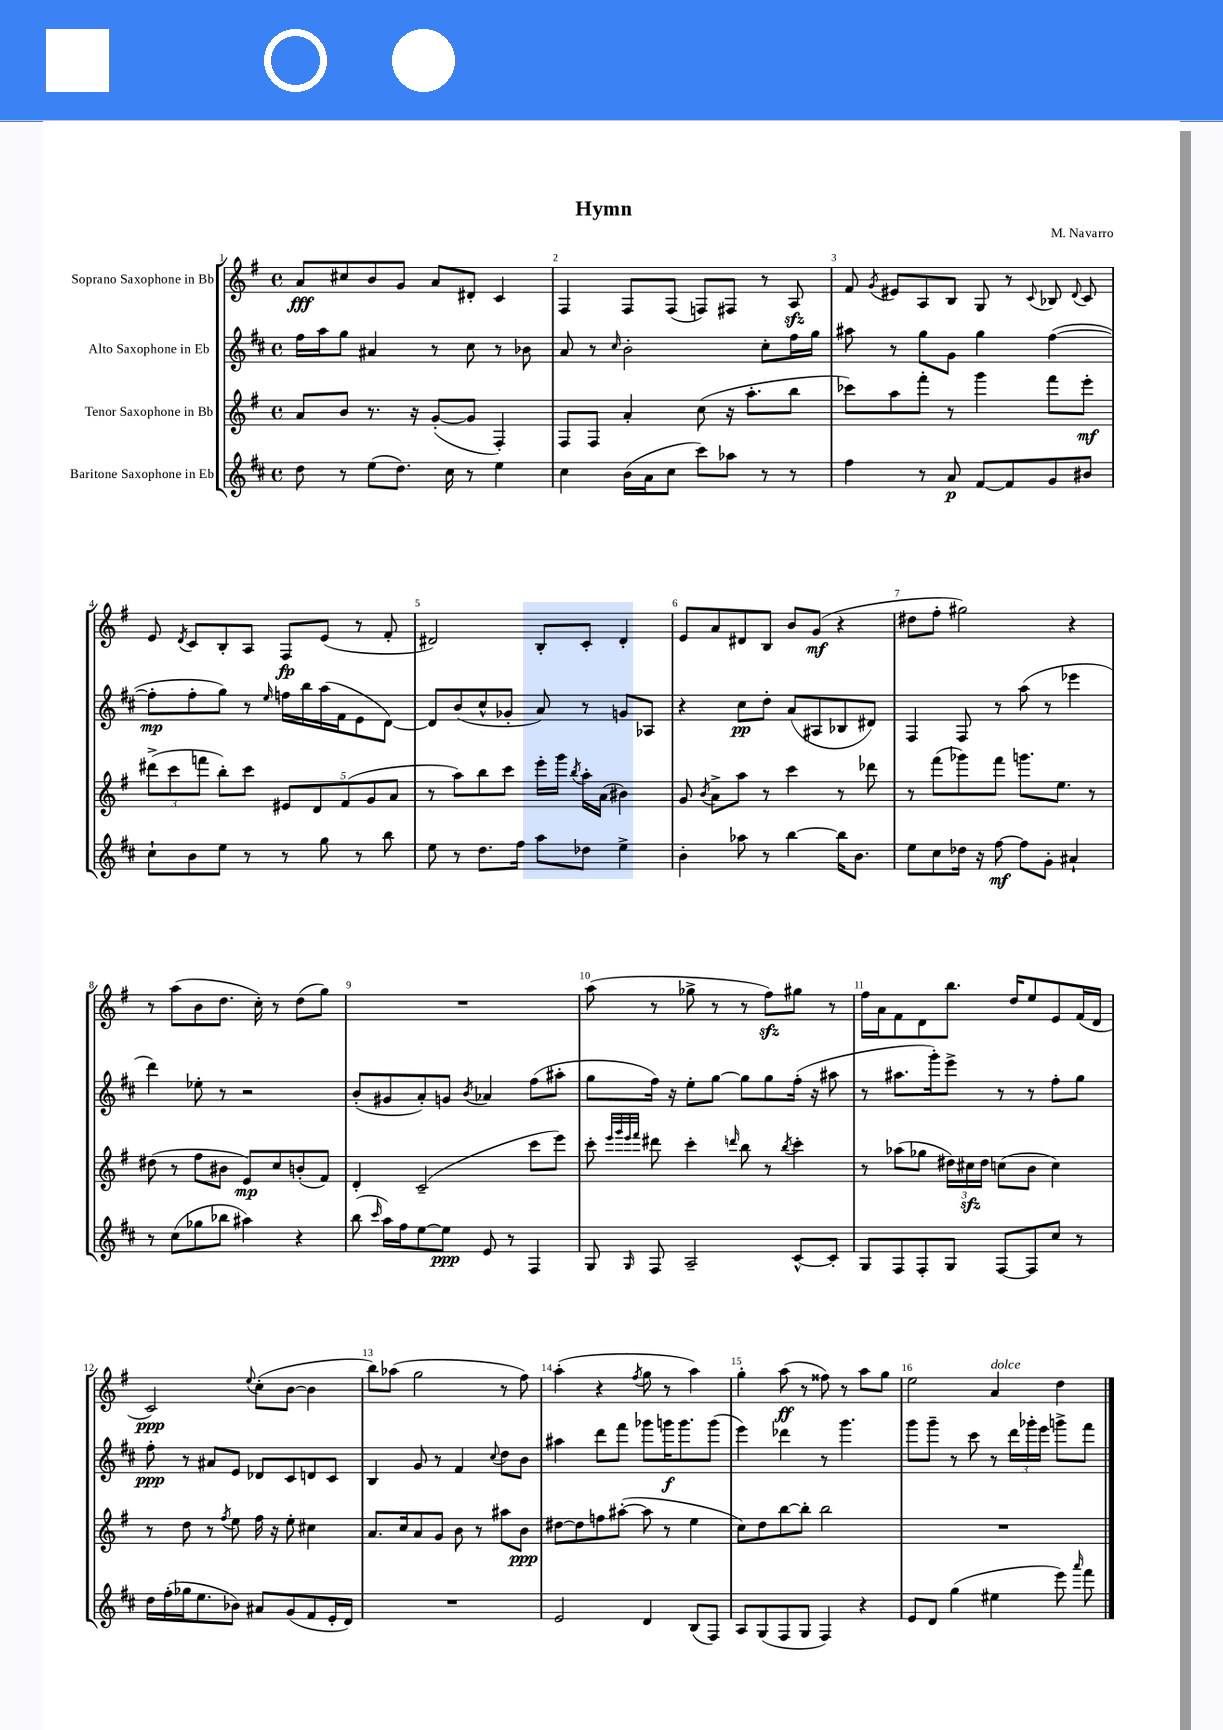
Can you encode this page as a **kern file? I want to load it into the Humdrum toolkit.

**kern	**dynam	**kern	**dynam	**kern	**dynam	**kern	**dynam
*part4	*part4	*part3	*part3	*part2	*part2	*part1	*part1
*staff4	*staff4	*staff3	*staff3	*staff2	*staff2	*staff1	*staff1
*I"Baritone Saxophone in Eb	*	*I"Tenor Saxophone in Bb	*	*I"Alto Saxophone in Eb	*	*I"Soprano Saxophone in Bb	*
*clefG2	*	*clefG2	*	*clefG2	*	*clefG2	*
*k[f#c#]	*	*k[f#]	*	*k[f#c#]	*	*k[f#]	*
*M4/4	*	*M4/4	*	*M4/4	*	*M4/4	*
*met(c)	*	*met(c)	*	*met(c)	*	*met(c)	*
=1	=1	=1	=1	=1	=1	=1	=1
8dd\	.	8a/L	.	16ff#\LL	.	8a/L	fff
.	.	.	.	16aa\J	.	.	.
8r	.	8b/J	.	8gg\J	.	8cc#X/	.
(8ee\L	.	8.r	.	4a#X/	.	8b/	.
8.dd\J)	.	.	.	.	.	8g/J	.
.	.	16r	.	.	.	.	.
.	.	([8g'/L	.	8r	.	8a/L	.
16cc#\	.	.	.	.	.	.	.
8r	.	8g/J]	.	8cc#\	.	8d#X'/J	.
4ee\	.	4F#'/)	.	8r	.	4c/	.
.	.	.	.	8b-X\	.	.	.
=2	=2	=2	=2	=2	=2	=2	=2
4cc#\	.	8F#/L	.	8a/	.	4F#/	.
.	.	8F#/J	.	8r	.	.	.
.	.	.	.	16qqcc#/	.	.	.
(16b\LL	.	4a'/	.	2b'\	.	8F#/L	.
16a\J	.	.	.	.	.	.	.
8cc#\J	.	.	.	.	.	(8F#/J	.
8ccc#\L)	.	(8cc\	.	.	.	8Fn/L)	.
8aa-X\J	.	16r	.	.	.	8F#X/J	.
.	.	8.aa'\L	.	.	.	.	.
8r	.	.	.	8cc#'\L	.	8r	.
8r	.	8bb\J	.	16ff#\L	.	8Azz/	.
.	.	.	.	16gg\JJ	.	.	.
=3	=3	=3	=3	=3	=3	=3	=3
4ff#\	.	8ccc-X\L)	.	8aa#X\	.	8f#/	.
.	.	.	.	.	.	8qg/	.
.	.	8aa\	.	8r	.	8e#X/L	.
8r	.	8fff#'\J	.	8gg\L	.	8A/	.
8a/	p	8r	.	8g\J	.	8B/J	.
[8f#/L	.	4ggg\	.	4gg\	.	8G/	.
8f#/]	.	.	.	.	.	8r	.
.	.	.	.	.	.	8qqc/	.
8g/	.	8fff#\L	.	([4ff#\	.	8B-X/	.
.	.	.	.	.	.	8qqd/	.
8b#X/J	.	8eee'\J	mf	.	.	8c/	.
!!LO:LB:g=z
=4	=4	=4	=4	=4	=4	=4	=4
8cc#`\L	.	(12ddd#X^\L	.	8ff#'\L]	mp	8e/	.
.	.	12ccc\	.	.	.	.	.
.	.	.	.	.	.	8qd/	.
8b\	.	.	.	8ff#'\	.	8c/L	.
.	.	12fffn\J	.	.	.	.	.
8ee\J	.	8bb'\L)	.	8gg\J)	.	8B'/	.
8r	.	8ccc\J	.	8r	.	8A/J	.
.	.	.	.	16qqee/	.	.	.
8r	.	10e#X/L	.	16ffn\LL	.	8F#/L	fp
.	.	.	.	16bb\	.	.	.
.	.	10d/	.	.	.	.	.
8gg\	.	.	.	(16aa\	.	(8e/J	.
.	.	.	.	16f#\J	.	.	.
.	.	(10f#/	.	.	.	.	.
8r	.	.	.	8e\	.	8r	.
.	.	10g/	.	.	.	.	.
8bb\	.	.	.	[8d\J)	.	8f#'/	.
.	.	10a/J	.	.	.	.	.
=5	=5	=5	=5	=5	=5	=5	=5
8ee\	.	8r	.	8d/L]	.	2d#X/)	.
8r	.	8aa\L)	.	(8b/	.	.	.
8.dd\L	.	8bb\	.	8cc#^^/	.	.	.
.	.	8ccc\J	.	8g-X'/J	.	.	.
16ff#\Jk	.	.	.	.	.	.	.
8aa\L	.	16eee'\LL	.	8a/)	.	8B'/L	.
.	.	16ggg\JJ	.	.	.	.	.
.	.	8qbb/	.	.	.	.	.
8dd-X\J	.	16aa'\LL	.	8r	.	8c'/J	.
.	.	(16a\JJ	.	.	.	.	.
4ee^\	.	4b#X\)	.	8gn/L	.	4d#'/	.
.	.	.	.	8A-X/J	.	.	.
=6	=6	=6	=6	=6	=6	=6	=6
4b'\	.	8g/	.	4r	.	8e/L	.
.	.	8qb/	.	.	.	.	.
.	.	8a^\L	.	.	.	8a/	.
8aa-X\	.	8aa\J	.	8cc#\L	pp	8d#X/	.
8r	.	8r	.	8dd'\J	.	8B/J	.
[4bb\	.	4ccc\	.	(8a/L	.	8b/L	.
.	.	.	.	8A#X/	.	(8g/J	mf
16bb\KL]	.	8r	.	8B-X/	.	4r	.
8.b\J	.	.	.	.	.	.	.
.	.	8ddd-X\	.	8d#X/J)	.	.	.
=7	=7	=7	=7	=7	=7	=7	=7
8ee\L	.	8r	.	4F#/	.	8dd#X\L	.
8cc#\	.	(8fff#\L	.	.	.	8ff#'\J	.
16dd-X\Jk	.	8ggg-X\)	.	8F#/	.	2gg#X\)	.
16r	.	.	.	.	.	.	.
[8ff#\	mf	8fff#\J	.	8r	.	.	.
8ff#\L]	.	8.gggn\L	.	(8aa\	.	.	.
8g'\J	.	.	.	8r	.	.	.
.	.	8.ee\J	.	.	.	.	.
4a#X`/	.	.	.	4eee-X\	.	4r	.
.	.	8r	.	.	.	.	.
!!LO:LB:g=z
=8	=8	=8	=8	=8	=8	=8	=8
8r	.	(8dd#X\	.	4ddd\)	.	8r	.
(8cc#\L	.	8r	.	.	.	(8aa\L	.
8gg-X\	.	8ff#\L	.	8ee-X'\	.	8b\	.
8bb-X\J	.	8b#X\J	.	8r	.	8.dd\J	.
4aa#X\)	.	8e/L)	mp	2r	.	.	.
.	.	.	.	.	.	16cc'\)	.
.	.	8cc/	.	.	.	8r	.
4r	.	(8bn'/	.	.	.	(8dd\L	.
.	.	8f#/J)	.	.	.	8gg\J)	.
=9	=9	=9	=9	=9	=9	=9	=9
(8bb\	.	4d'/	.	(8b'/L	.	1r	.
16qqccc#/	.	.	.	.	.	.	.
16aa\LL)	.	.	.	8g#X/	.	.	.
16ff#\J	.	.	.	.	.	.	.
[8ee\	.	(2c~/	.	8a'/)	.	.	.
8ee\J]	ppp	.	.	8gn/J	.	.	.
.	.	.	.	8qb/	.	.	.
8e/	.	.	.	4a-X/	.	.	.
8r	.	.	.	.	.	.	.
4F#/	.	8ccc\L	.	(8ff#\L	.	.	.
.	.	8eee\J)	.	8aa#X'\J	.	.	.
=10	=10	=10	=10	=10	=10	=10	=10
8G/	.	8ccc'\	.	8gg\L	.	(8aa\	.
.	.	32qqeee/LLL	.	.	.	.	.
.	.	32qqggg/	.	.	.	.	.
.	.	32qqeee/	.	.	.	.	.
16qqG/	.	32qqfff#/JJJ	.	.	.	.	.
8F#/	.	8ddd#X\	.	16ff#\Jk)	.	8r	.
.	.	.	.	16r	.	.	.
2A~/	.	4ccc'\	.	8ee'\L	.	8gg-X^\	.
.	.	.	.	[8gg\J	.	8r	.
.	.	16qqdddn/	.	.	.	.	.
.	.	8bb\	.	8gg\L]	.	8r	.
.	.	8r	.	8gg\	.	8ff#zz\L)	.
.	.	8qbb/	.	.	.	.	.
[8c#^^/L	.	4ccc'\	.	(16ff#'\Jk	.	8gg#X\J	.
.	.	.	.	16r	.	.	.
8c#'/J]	.	.	.	8aa#X\	.	8r	.
=11	=11	=11	=11	=11	=11	=11	=11
8G/L	.	8r	.	8r	.	16ff#\LL	.
.	.	.	.	.	.	16a\J	.
8F#/	.	(8aa-X\L	.	8.aa#X\L	.	8f#\	.
8F#'/	.	8gg-X\J	.	.	.	8d\	.
.	.	.	.	16ggg'\k)	.	.	.
8G/J	.	24dd#X\LL)	.	8eee^\J	.	8.bb\J	.
.	.	24cc#Xzz\	.	.	.	.	.
.	.	24dd#\JJ	.	.	.	.	.
[8F#/L	.	(8ccn\L	.	8r	.	.	.
.	.	.	.	.	.	16dd/KL	.
8F#/]	.	8b\J	.	8r	.	8ee/	.
8cc#/J	.	4cc\)	.	8ff#'\L	.	8e/	.
8r	.	.	.	8gg\J	.	(16f#/L	.
.	.	.	.	.	.	16d/JJ	.
!!LO:LB:g=z
=12	=12	=12	=12	=12	=12	=12	=12
16dd\LL	.	8r	.	8ff#'\	ppp	2c/)	ppp
(16ff#'\	.	.	.	.	.	.	.
16gg-X\J	.	8dd\	.	8r	.	.	.
8.ee\	.	.	.	.	.	.	.
.	.	8r	.	8a#X/L	.	.	.
.	.	8qff#/	.	.	.	.	.
8b-X\J)	.	8ee\	.	8e/J	.	.	.
.	.	.	.	.	.	8qqee/	.
8a#X/L	.	16ff#\	.	8d-X/L	.	(8cc'\L	.
.	.	16r	.	.	.	.	.
(8g/	.	8ee'\	.	8c#/	.	[8b\J	.
8f#/	.	4cc#X\	.	8dn/	.	4b\]	.
16e'/L	.	.	.	8c#/J	.	.	.
16d/JJ)	.	.	.	.	.	.	.
=13	=13	=13	=13	=13	=13	=13	=13
1r	.	8.a/L	.	4B/	.	8bb\L)	.
.	.	.	.	.	.	(8aa-X\J	.
.	.	16cc/k	.	.	.	.	.
.	.	8a/	.	8g/	.	2gg\	.
.	.	8g/J	.	8r	.	.	.
.	.	8b\	.	4f#/	.	.	.
.	.	8r	.	.	.	.	.
.	.	.	.	8qqcc#/	.	.	.
.	.	8aa#X\L	.	8dd\L	.	8r	.
.	.	8b\J	ppp	8b\J	.	8ff#\)	.
=14	=14	=14	=14	=14	=14	=14	=14
2e/	.	[8dd#X\L	.	4aa#X\	.	(4aa'\	.
.	.	8dd#\]	.	.	.	.	.
.	.	8ffn\	.	8ddd\L	.	4r	.
.	.	([8aa#X'\J	.	8fff#\J	.	.	.
.	.	.	.	.	.	8qff#/	.
4d/	.	8aa#\]	.	8ggg-X\L	.	8gg\	.
.	.	8r	.	16gggn\K	f	8r	.
.	.	.	.	8.ggg\	.	.	.
(8B/L	.	4ee\	.	.	.	4aa\)	.
8F#/J)	.	.	.	(8ggg\J	.	.	.
=15	=15	=15	=15	=15	=15	=15	=15
8A/L	.	8cc\L)	.	4eee\)	.	4gg'\	.
(8G/	.	8dd\	.	.	.	.	.
8F#/	.	[8bb\	.	4ddd-X\	.	(8aa\	ff
8G/J	.	8bb'\J]	.	.	.	8r	.
4F#/)	.	2bb\	.	8r	.	8ff##X\)	.
.	.	.	.	4.ggg\	.	8r	.
4r	.	.	.	.	.	8aa\L	.
.	.	.	.	.	.	8gg\J	.
=16	=16	=16	=16	=16	=16	=16	=16
8e/L	.	1r	.	8ggg\L	.	2ee\	.
8d/J	.	.	.	8ggg~\J	.	.	.
(4gg\	.	.	.	8r	.	.	.
.	.	.	.	8ccc#\	.	.	.
!	!	!	!	!	!	!LO:TX:a:i:t=dolce	!
4ee#X\	.	.	.	8r	.	4a/	.
.	.	.	.	24ddd\LL	.	.	.
.	.	.	.	24ggg-X'\	.	.	.
.	.	.	.	24eee\JJ	.	.	.
8eee\)	.	.	.	8gggn^\L	.	4dd\	.
16qqaaa/	.	.	.	.	.	.	.
8fff#\	.	.	.	8fff#\J	.	.	.
==	==	==	==	==	==	==	==
*-	*-	*-	*-	*-	*-	*-	*-
